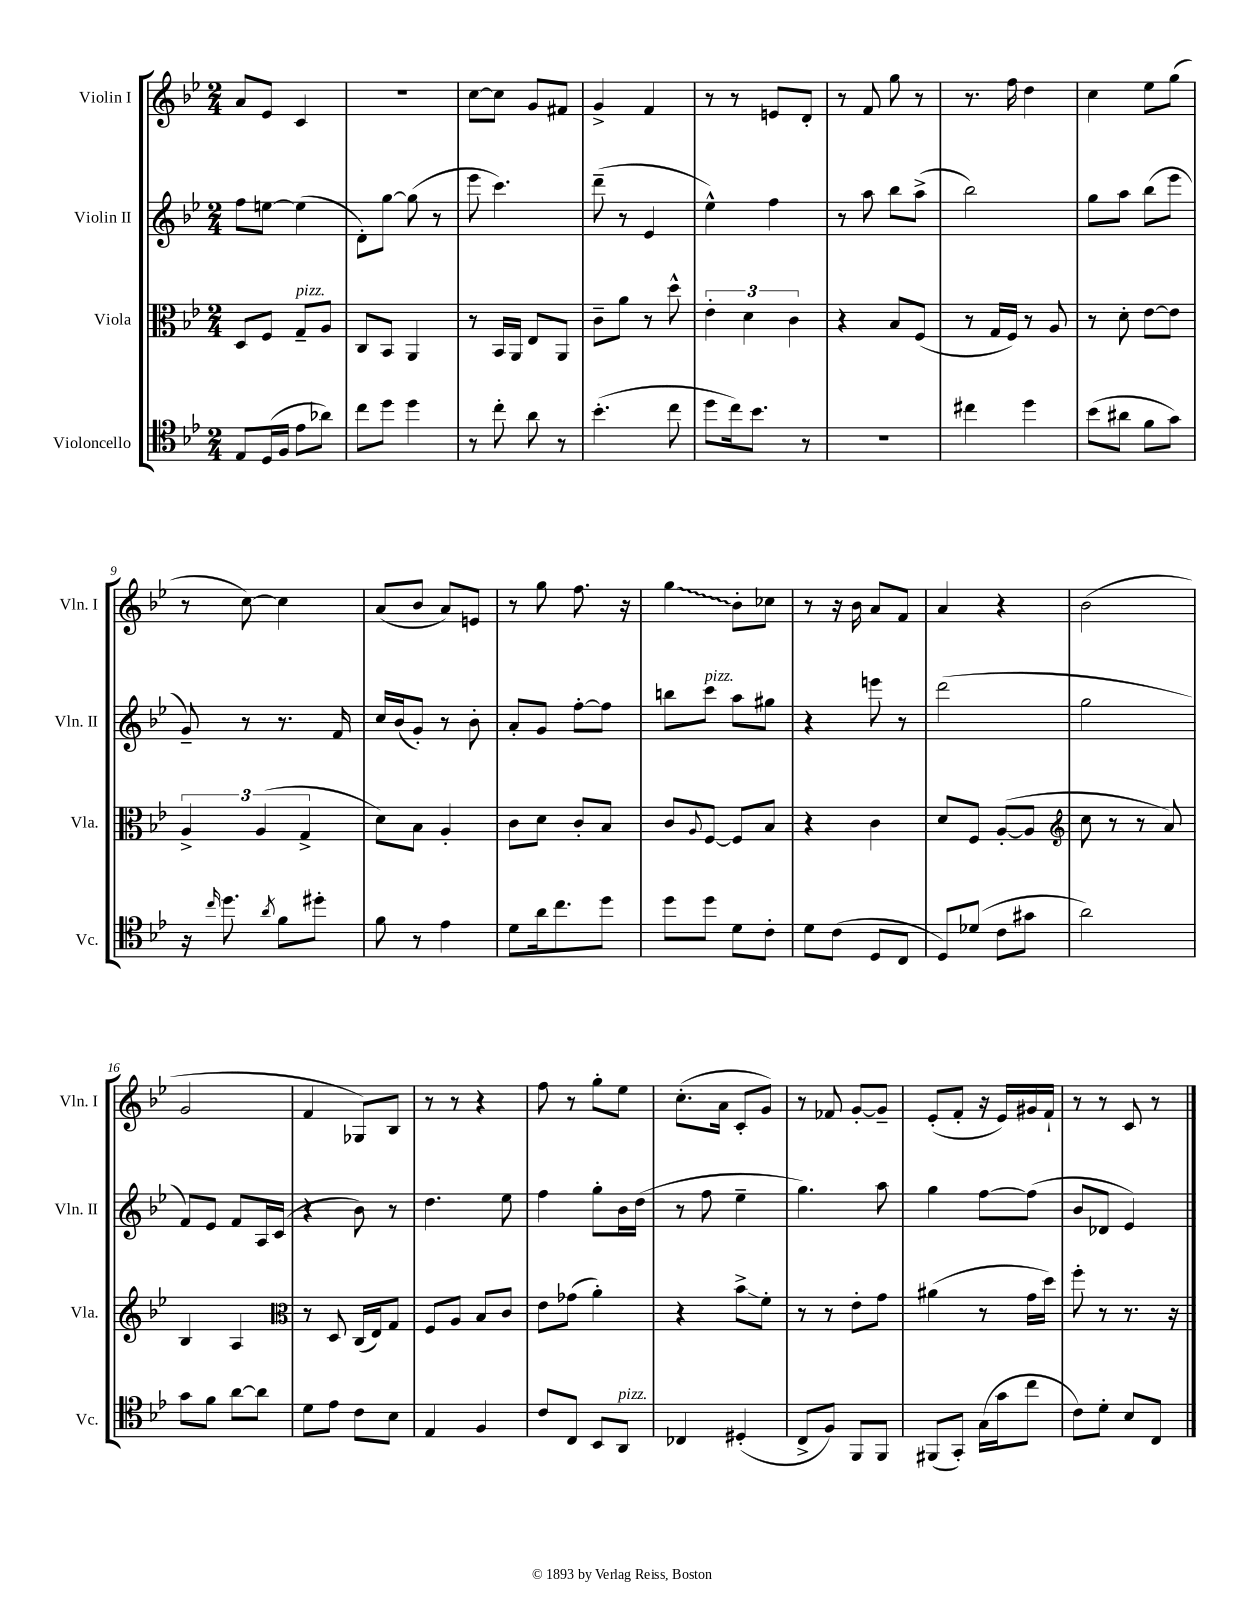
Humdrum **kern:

**kern	**kern	**kern	**kern
*staff4	*staff3	*staff2	*staff1
*clefC4	*clefC3	*clefG2	*clefG2
*k[b-e-]	*k[b-e-]	*k[b-e-]	*k[b-e-]
*M2/4	*M2/4	*M2/4	*M2/4
8E-	8D	8ff	8a
(16D	8F	[8ee	8e-
16F	.	.	.
8e-	8G~	(4ee]	4c
8a-)	8A	.	.
=	=	=	=
8cc	8C	8d')	2r
8dd	8BB-	[8gg	.
4dd	4AA	(8gg]	.
.	.	8r	.
=	=	=	=
8r	8r	8eee-	[8cc
8cc'	16BB-	4.ccc)	8cc]
.	16AA	.	.
8a	8E-	.	8g
8r	8AA	.	8f#
=	=	=	=
(4.b-'	8c~	(8ddd~	4g^
.	8a	8r	.
.	8r	4e-	4f
8cc	8dd^^	.	.
=	=	=	=
8dd	6e-'	4ee-^^)	8r
16cc)	.	.	8r
.	6d	.	.
8.b-	.	.	.
.	.	4ff	8e
.	6c	.	.
8r	.	.	8d'
=	=	=	=
2r	4r	8r	8r
.	.	8aa	8f
.	8B-	8bb-	8gg
.	(8F	(8aa^	8r
=	=	=	=
4cc#	8r	2bb-)	8.r
.	16G	.	.
.	16F)	.	16ff
4dd	8r	.	4dd
.	8A	.	.
=	=	=	=
(8b-	8r	8gg	4cc
8a#	8d'	8aa	.
8f	[8e-	(8bb-	8ee-
8g)	8e-]	8eee-	(8gg
=	=	=	=
16r	6A^	8g~)	8r
16qqcc	.	.	.
8.dd	.	.	.
.	.	8r	[8cc)
.	(6A	.	.
8qa	.	.	.
8f	.	8.r	4cc]
.	6G^	.	.
8dd#'	.	.	.
.	.	16f	.
=	=	=	=
8f	8d)	16cc	(8a
.	.	(16b-	.
8r	8B-	8g')	8b-
4e-	4A'	8r	8a)
.	.	8b-'	8e
=	=	=	=
8d	8c	8a'	8r
16a	8d	8g	8gg
8.cc	.	.	.
.	8c'	[8ff'	8.ff
8dd	8B-	8ff]	.
.	.	.	16r
=	=	=	=
8dd	8c	8bb	4gg
.	8qqA	.	.
8dd	[8F	8ccc	.
8d	8F]	8aa	8b-'
8c'	8B-	8gg#	8cc-
=	=	=	=
8d	4r	4r	8r
(8c	.	.	16r
.	.	.	16b-
8D	4c	8eee	8a
8C	.	8r	8f
=	=	=	=
8D)	8d	(2ddd	4a
(8d-	8F	.	.
8c	([8A'	.	4r
8g#	8A]	.	.
=	=	=	=
*	*clefG2	*	*
2a)	8cc	2gg	(2b-
.	8r	.	.
.	8r	.	.
.	8a)	.	.
=	=	=	=
8g	4B-	8f)	2g
8f	.	8e-	.
[8a	4A	8f	.
8a]	.	16A	.
.	.	(16c	.
=	=	=	=
*	*clefC3	*	*
8d	8r	4r	4f
8e-	8D	.	.
8c	(16C	8b-)	8G-)
.	16E-)	.	.
8B-	8G	8r	8B-
=	=	=	=
4E-	8F	4.dd	8r
.	8A	.	8r
4F	8B-	.	4r
.	8c	8ee-	.
=	=	=	=
8c	8e-	4ff	8ff
8C	(8g-	.	8r
8BB-	4a')	8gg'	8gg'
8AA	.	16b-	8ee-
.	.	(16dd	.
=	=	=	=
4C-	4r	8r	(8.cc'
.	.	8ff	.
.	.	.	16a
(4D#'	8b-^	4ee-~	8c'
.	8f'	.	8g)
=	=	=	=
8C^	8r	4.gg)	8r
8F)	8r	.	8f-
8FF	8e-'	.	[8g'
8FF	8g	8aa	8g~]
=	=	=	=
(8FF#	(4a#	4gg	(8e-'
8GG')	.	.	8f'
(16G	8r	[8ff	16r
16g	.	.	16e-)
8cc	16g	(8ff]	16g#
.	16dd)	.	16f`
=	=	=	=
8c)	8ff'	8b-	8r
8d'	8r	8d-	8r
8B-	8.r	4e-)	8c
8C	.	.	8r
.	16r	.	.
==	==	==	==
*-	*-	*-	*-
